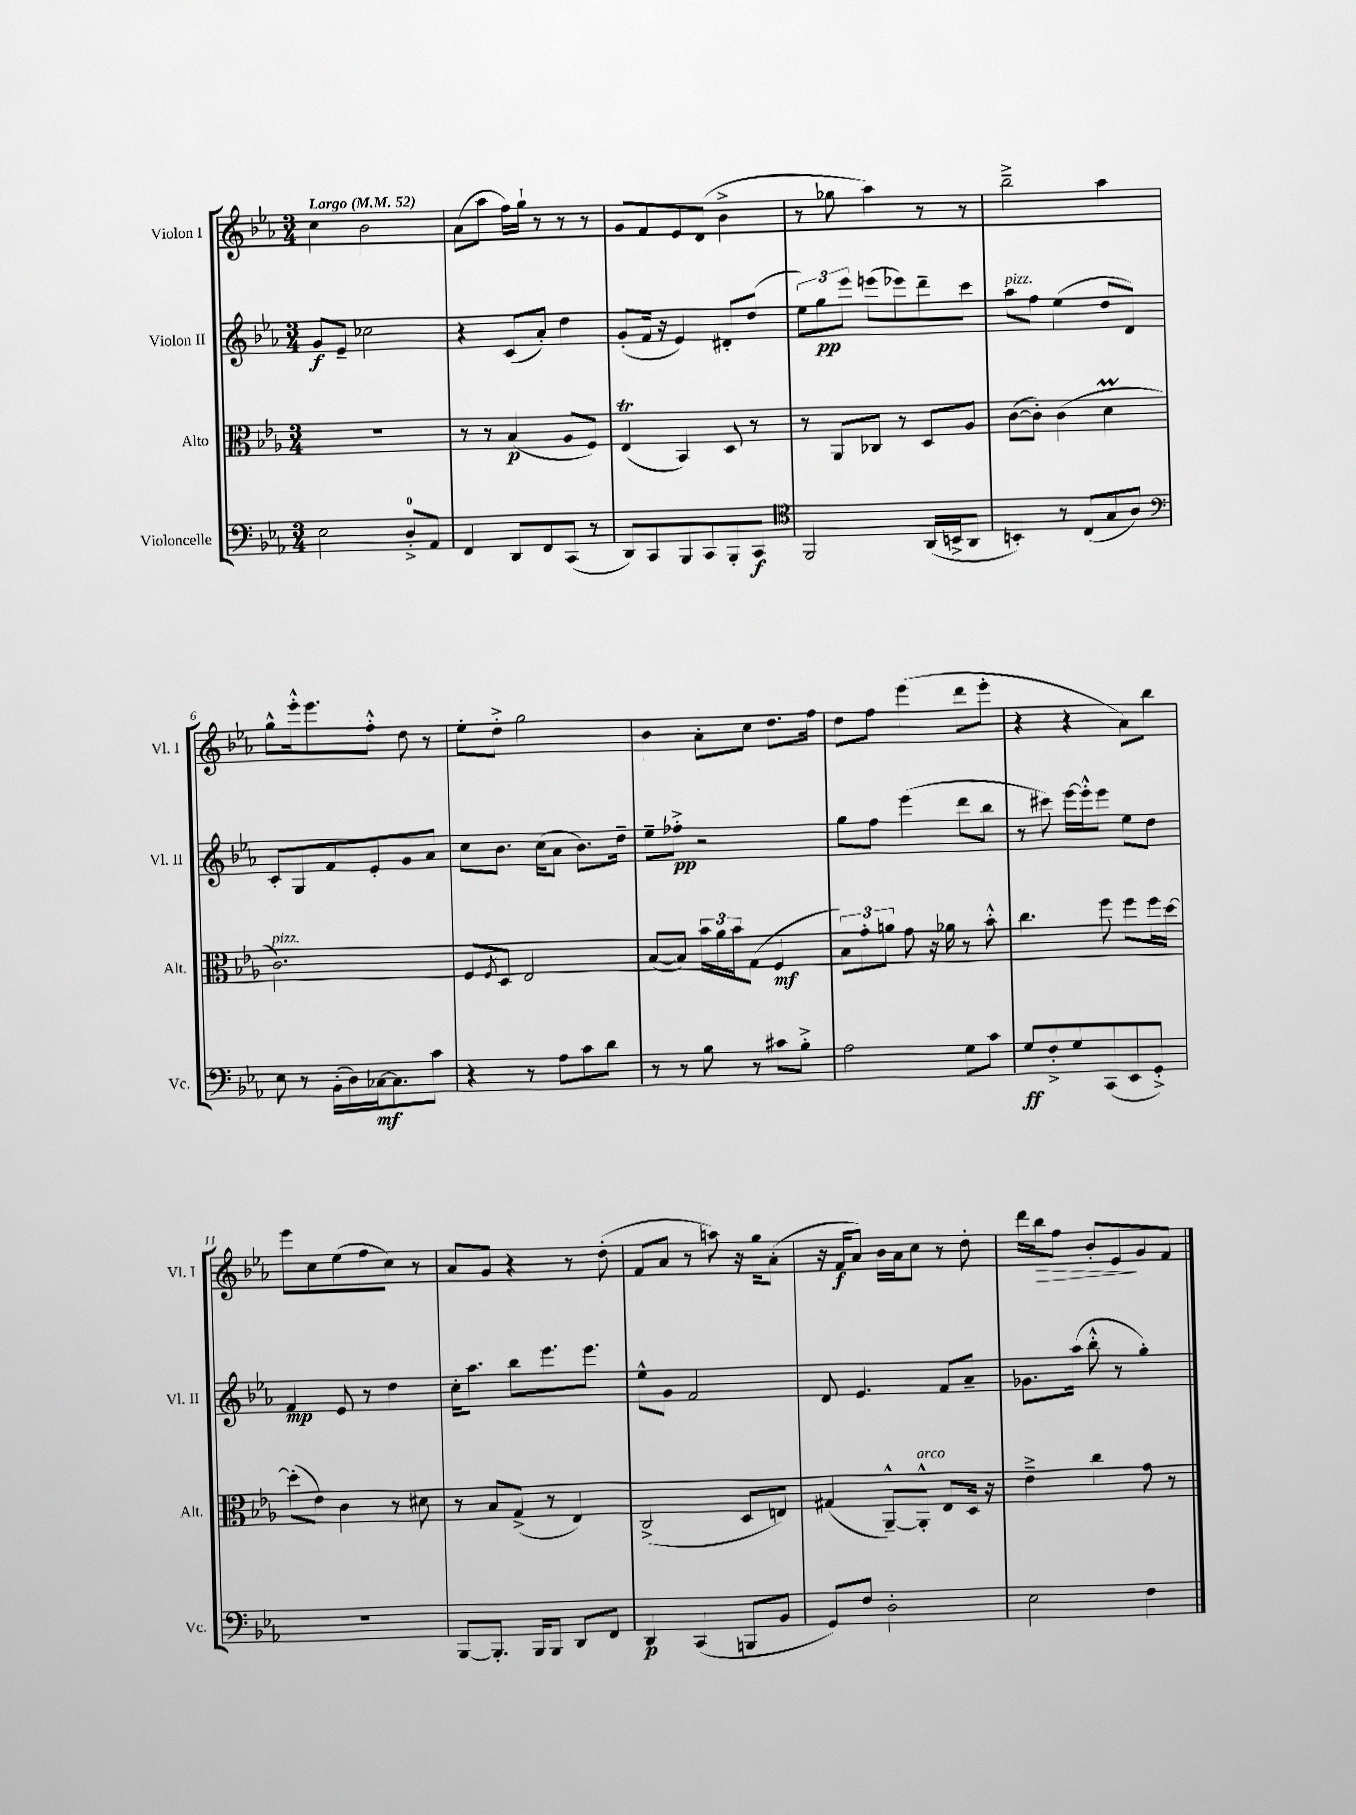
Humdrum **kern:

**kern	**dynam	**kern	**dynam	**kern	**dynam	**kern	**dynam
*part4	*part4	*part3	*part3	*part2	*part2	*part1	*part1
*staff4	*staff4	*staff3	*staff3	*staff2	*staff2	*staff1	*staff1
*I"Violoncelle	*	*I"Alto	*	*I"Violon II	*	*I"Violon I	*
*I'Vc.	*	*I'Alt.	*	*I'Vl. II	*	*I'Vl. I	*
*clefF4	*	*clefC3	*	*clefG2	*	*clefG2	*
*k[b-e-a-]	*	*k[b-e-a-]	*	*k[b-e-a-]	*	*k[b-e-a-]	*
*M3/4	*	*M3/4	*	*M3/4	*	*M3/4	*
*MM52	*	*MM52	*	*MM52	*	*MM52	*
=1	=1	=1	=1	=1	=1	=1	=1
!	!	!	!	!	!	!LO:TX:a:B:t=Largo	!
2E-\	.	2.r	.	8g/L	f	4cc\	.
.	.	.	.	8e-~/J	.	.	.
.	.	.	.	2cc-X\	.	2b-\	.
8D'^/L	.	.	.	.	.	.	.
8AA-/J	.	.	.	.	.	.	.
=2	=2	=2	=2	=2	=2	=2	=2
4FF/	.	8r	.	4r	.	(8a-\L	.
.	.	8r	.	.	.	8aa-\J	.
8DD/L	.	(4B-/	p	(8c/L	.	16ff\LL)	.
.	.	.	.	.	.	16gg`\JJ	.
8FF/	.	.	.	8a-'/J)	.	8r	.
(8CC/J	.	8A-/L	.	4dd\	.	8r	.
8r	.	8F/J)	.	.	.	8r	.
=3	=3	=3	=3	=3	=3	=3	=3
8DD/L)	.	(4E-T/	.	(8g'/L	.	8g/L	.
8CC/	.	.	.	16f/Jk	.	8f/	.
.	.	.	.	16r	.	.	.
8BBB-/	.	4BB-/)	.	4e-/)	.	8e-/	.
8CC/	.	.	.	.	.	(8d/J	.
8BBB-'/	.	8D/	.	8d#X'/L	.	4b-^\	.
8CC/J	f	8r	.	(8dd/J	.	.	.
=4	=4	=4	=4	=4	=4	=4	=4
*clefC4	*	*	*	*	*	*	*
2FF/	.	8r	.	12ee-\L)	.	8r	.
.	.	.	.	12gg\	pp	.	.
.	.	8AA-/L	.	.	.	8gg-X\	.
.	.	.	.	12eee-\J	.	.	.
.	.	8C-X/J	.	(8eeen\L	.	4aa-\)	.
.	.	8r	.	8eee-X\)	.	.	.
(16AA-/LL	.	8D/L	.	8ddd~\	.	8r	.
16BBn^/J	.	.	.	.	.	.	.
8AA-/J	.	8A-/J	.	8ccc\J	.	8r	.
=5	=5	=5	=5	=5	=5	=5	=5
!	!	!	!	!LO:TX:a:i:t=pizz.	!	!	!
4BBn'/)	.	([8c\L	.	8aa-\L	.	2bb-~^\	.
.	.	8c'\J])	.	8ff\J	.	.	.
8r	.	(4c\	.	(4ee-\	.	.	.
(8C/L	.	.	.	.	.	.	.
8G/	.	4dm\	.	8dd/L	.	4aa-\	.
8A-/J)	.	.	.	8d/J)	.	.	.
!!LO:LB:g=z
=6	=6	=6	=6	=6	=6	=6	=6
*clefF4	*	*	*	*	*	*	*
!	!	!LO:TX:a:i:t=pizz.	!	!	!	!	!
8E-\	.	2.c\)	.	8c'/L	.	8gg^^\L	.
8r	.	.	.	8G/	.	16eee-'^^\k	.
.	.	.	.	.	.	8.eee-\	.
(16BB-'\LL	.	.	.	8f/	.	.	.
16D\)	.	.	.	.	.	.	.
[16C-X\J	mf	.	.	8e-'/	.	8ff'^^\J	.
8.C-\]	.	.	.	.	.	.	.
.	.	.	.	8g/	.	8dd\	.
8c\J	.	.	.	8a-/J	.	8r	.
=7	=7	=7	=7	=7	=7	=7	=7
4r	.	8F/L	.	8cc\L	.	8ee-'\L	.
.	.	8qF/	.	.	.	.	.
.	.	8D/J	.	8.b-\J	.	8dd'^\J	.
8r	.	2E-/	.	.	.	2gg\	.
.	.	.	.	(16cc\KL	.	.	.
8A-\L	.	.	.	8a-\J	.	.	.
8c\	.	.	.	8.b-\L)	.	.	.
8d\J	.	.	.	.	.	.	.
.	.	.	.	16dd~\Jk	.	.	.
=8	=8	=8	=8	=8	=8	=8	=8
8r	.	([8B-/L	.	8ee-~\L	.	4b-\	.
8r	.	8B-/J])	.	8ff-X'^\J	pp	.	.
8B-\	.	24b-\LL	.	2r	.	8a-'\L	.
.	.	24a-\	.	.	.	.	.
.	.	24b-\J	.	.	.	.	.
8r	.	(8G\J	.	.	.	8cc\J	.
8c#X\L	.	4F/	mf	.	.	8.dd\L	.
8B-'^\J	.	.	.	.	.	.	.
.	.	.	.	.	.	16ff\Jk	.
=9	=9	=9	=9	=9	=9	=9	=9
2A-\	.	12B-\L)	.	8gg\L	.	8dd\L	.
.	.	12g'\	.	.	.	.	.
.	.	.	.	8ff\J	.	8ff\J	.
.	.	12an\J	.	.	.	.	.
.	.	8g\	.	(4eee-\	.	(4eee-\	.
.	.	16r	.	.	.	.	.
.	.	16a-X\	.	.	.	.	.
8G\L	.	8r	.	8ddd\L	.	8ddd\L	.
8c\J	.	8b-'^^\	.	8bb-\J	.	8eee-'\J	.
=10	=10	=10	=10	=10	=10	=10	=10
8G/L	ff	4.cc\	.	8r	.	4r	.
8F'^/	.	.	.	8ccc#X\)	.	.	.
8G/	.	.	.	[16eee-\LL	.	4r	.
.	.	.	.	16eee-'^^\J]	.	.	.
(8CC/	.	8ff\	.	8eee-\J	.	.	.
8EE-/	.	8ff\L	.	8ee-\L	.	8a-\L)	.
8GG'^/J)	.	16ff\L	.	8dd\J	.	8bb-\J	.
.	.	[16dd\JJ	.	.	.	.	.
!!LO:LB:g=z
=11	=11	=11	=11	=11	=11	=11	=11
2.r	.	(8dd'\L]	.	4f/	mp	8eee-\L	.
.	.	8e-\J)	.	.	.	8cc\	.
.	.	4c\	.	8e-/	.	(8ee-\	.
.	.	.	.	8r	.	8ff\	.
.	.	8r	.	4dd\	.	8cc\J)	.
.	.	8d#X\	.	.	.	8r	.
=12	=12	=12	=12	=12	=12	=12	=12
[8BBB-/L	.	8r	.	16cc'\KL	.	8a-/L	.
.	.	.	.	8.aa-\J	.	.	.
8.BBB-'/J]	.	8B-/L	.	.	.	8g/J	.
.	.	(8G^/J	.	8bb-\L	.	4r	.
16BBB-/KL	.	.	.	.	.	.	.
8BBB-/J	.	8r	.	8.eee-\	.	.	.
8DD/L	.	4E-/)	.	.	.	8r	.
.	.	.	.	8.eee-\J	.	.	.
8FF/J	.	.	.	.	.	(8dd'\	.
=13	=13	=13	=13	=13	=13	=13	=13
4DD/	p	(2C^/	.	8ee-^^\L	.	8f/L	.
.	.	.	.	8g\J	.	8a-/J	.
(4CC/	.	.	.	2f/	.	8r	.
.	.	.	.	.	.	8aan\)	.
8BBBn/L	.	8D/L	.	.	.	16r	.
.	.	.	.	.	.	16gg\KL	.
8BB-/J	.	8En/J)	.	.	.	(8a-'\J	.
=14	=14	=14	=14	=14	=14	=14	=14
8GG/L)	.	(4G#X/	.	8d/	.	16r	.
.	.	.	.	.	.	16f/KL	f
8F/J	.	.	.	4.e-/	.	8a-/J)	.
2D'\	.	[8AA-~^^/L)	.	.	.	16b-\LL	.
.	.	.	.	.	.	16a-\J	.
!	!	!LO:TX:a:i:t=arco	!	!	!	!	!
.	.	8AA-'^^/J]	.	.	.	8cc\J	.
.	.	8E-/L	.	8f/L	.	8r	.
.	.	16D/Jk	.	8a-~/J	.	8dd'\	.
.	.	16r	.	.	.	.	.
=15	=15	=15	=15	=15	=15	=15	=15
2E-\	.	4e-~^\	.	8.g-X\L	.	16ddd\LL	.
!	!	!	!	!	!	!	!LO:HP:b
.	.	.	.	.	.	16bb-\J	>
.	.	.	.	.	.	8ff\J	.
.	.	.	.	(16aa-\Jk	.	.	.
.	.	4cc\	.	8bb-'^^\	.	8b-'/L	.
.	.	.	.	8r	.	8e-/	.
4F\	.	8g\	.	4gg'\)	.	8g/	]
.	.	8r	.	.	.	8f/J	.
==	==	==	==	==	==	==	==
*-	*-	*-	*-	*-	*-	*-	*-
